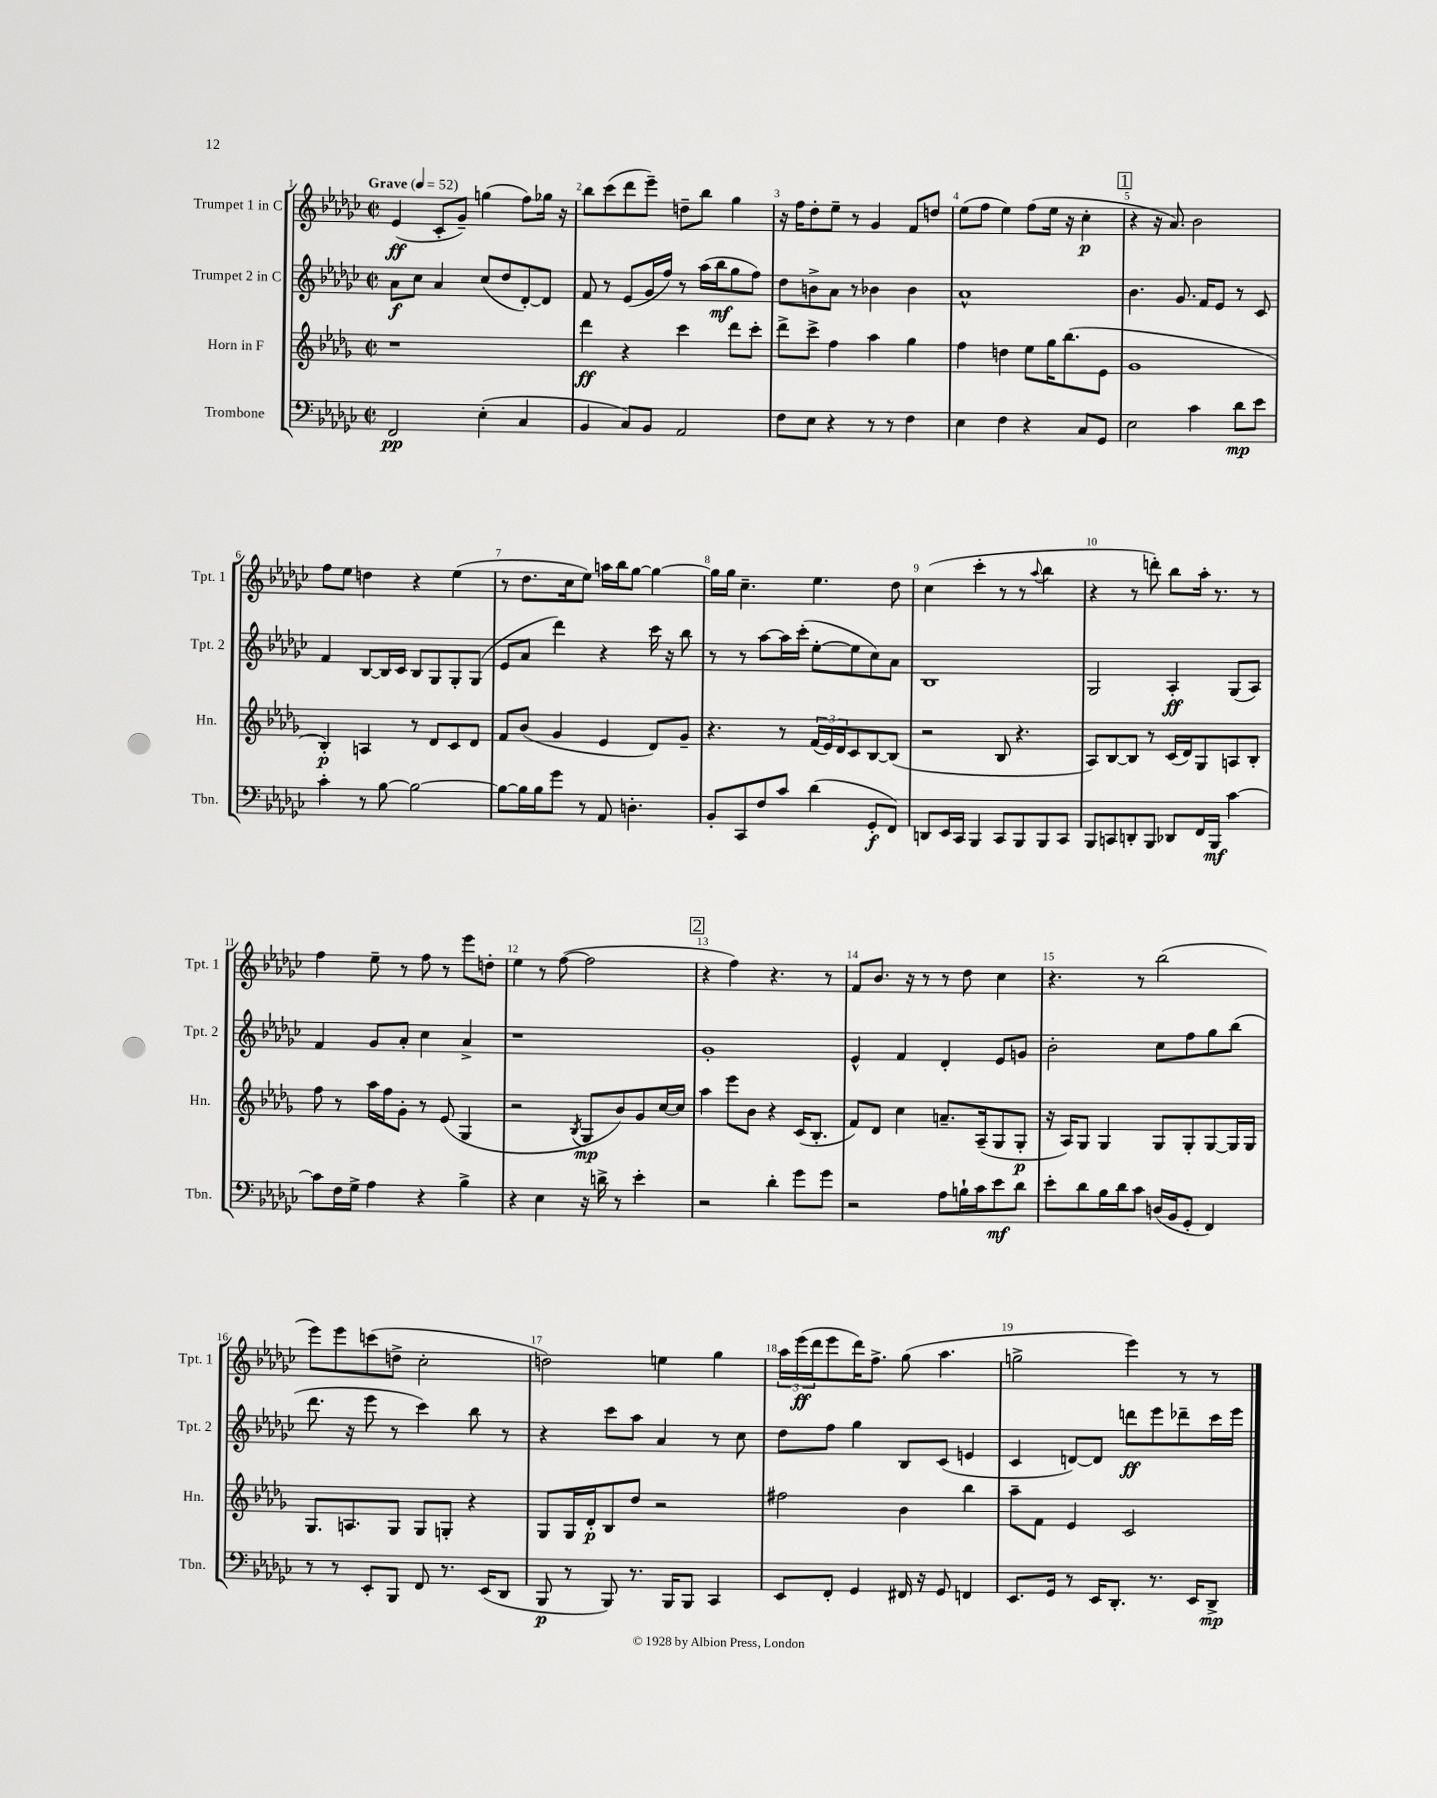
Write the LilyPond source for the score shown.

<<
\new StaffGroup <<
\new Staff = "s0" \with { instrumentName = "Trumpet 1 in C" shortInstrumentName = "Tpt. 1" } {
    \clef treble \key ges \major \defaultTimeSignature \time 2/2 \tempo "Grave" 4 = 52
    ees'4\ff( ces'8-. ges'8--) g''4( f''8) ges''16 r16 |
    bes''8 ces'''8( des'''8 ees'''8--) d''8-- bes''8 ges''4 |
    r16 f''16 des''8-. ees''8-- r8 ges'4 f'8 d''8 |
    ees''8( f''8 ees''4) f''8( ees''16 r16 ces''4-.\p |
    \mark \markup { \box "1" } r4 r16 aes'8.) bes'2 |
    f''8 ees''8 d''4 r4 ees''4( |
    r8 des''8. ces''16 ees''8) a''16 bes''16 ges''8~ ges''4~ |
    ges''16 ges''16 ces''4.-- ees''4. des''8 |
    ces''4( ces'''4-. r8 r8 \appoggiatura { aes''8 } bes''4 |
    r4 r8 d'''8-.) bes''8 aes''16-. r8. r8 |
    f''4 ees''8-- r8 f''8 r8 ees'''8 d''8-. |
    ees''4 r8 f''8~( f''2 |
    \mark \markup { \box "2" } r4 f''4) r4. r8 |
    f'8 bes'8. r16 r8 r8 des''8 ces''4 |
    r4. r8 bes''2( |
    ees'''8) ees'''8 c'''8( d''8-> ces''2-. |
    d''2) e''4 ges''4 |
    \tuplet 3/2 { aes''16 ees'''16\ff( des'''16 } ees'''8 des'''16) f''8.-> ges''8( aes''4. |
    g''2-> ees'''4) r8 r8 \bar "|." |
}
\new Staff = "s1" \with { instrumentName = "Trumpet 2 in C" shortInstrumentName = "Tpt. 2" } {
    \clef treble \key ges \major \defaultTimeSignature \time 2/2
    aes'8\f ces''8 aes'4 ces''8( des''8 des'8~-.) des'8 |
    f'8 r8 ees'8( ges'16 f''16) r8 aes''16( bes''16\mf ges''8 f''8) |
    des''8 b'8-> aes'8 r8 bes'4 bes'4 |
    aes'1-^ |
    \mark \markup { \box "1" } bes'4. ges'8. f'16 ees'8 r8 ces'8 |
    f'4 bes8~ bes16 ces'16 bes8 ges8 ges8-. ges8( |
    ees'8 aes'8 des'''4) r4 ces'''16 r16 bes''8 |
    r8 r8 aes''8~ aes''16 ces'''16-.( ees''8~-. ees''8 ces''8) aes'8 |
    bes1 |
    ges2 aes4-.\ff ges8( aes8) |
    f'4 ges'8 aes'8-. ces''4 aes'4-> |
    r1 |
    \mark \markup { \box "2" } ges'1-. |
    ees'4-^ f'4 des'4-. ees'8 g'8 |
    bes'2-. ces''8 f''8 ges''8 bes''8( |
    des'''8. r16 ees'''8 r8 ces'''4) bes''8 r8 |
    r4 ces'''8 aes''8 aes'4 r8 ces''8 |
    des''8 f''8 ges''4 bes8 ces'8( e'4 |
    ces'4 d'8~) d'8 d'''8\ff ees'''8 des'''8-- ces'''16 ees'''16 \bar "|." |
}
\new Staff = "s2" \with { instrumentName = "Horn in F" shortInstrumentName = "Hn." } {
    \clef treble \key des \major \defaultTimeSignature \time 2/2
    r1 |
    des'''4\ff r4 c'''4 des'''8 c'''8-. |
    des'''8-> c'''8-> f''4 aes''4 ges''4 |
    f''4 d''4 ees''8 ges''16 bes''8.( ees'8 |
    \mark \markup { \box "1" } ges'1 |
    bes4-.\p) a4 r8 des'8 c'8 des'8 |
    f'8 bes'8( ges'4 ees'4 des'8) ges'8-- |
    r4. r8 \tuplet 3/2 { f'16( ees'16) des'16 } c'8 bes8~ bes8( |
    r2 bes8 r4. |
    aes8) bes8~ bes8 r8 c'16( des'16) ges8 a8 bes8-. |
    f''8 r8 aes''16 f''16 ges'8-. r8 ees'8( ges4 |
    r2 \acciaccatura { bes8 } ges8\mp bes'8) ges'8 c''16~ c''16 |
    \mark \markup { \box "2" } aes''4 ees'''8 bes'8 r4 c'16( bes8.-. |
    f'8) des'8 c''4 a'8.-- aes16--( ges8 ges8-.\p |
    r16 aes16) ges8 ges4 ges8 ges8-. ges8~ ges16 ges16 |
    ges8. a8. ges8 ges8 g8-. r4 |
    ges8 ges16 des'16-.\p bes8 des''8 r2 |
    fis''2 bes'4 bes''4 |
    aes''8-- f'8 ees'4 c'2 \bar "|." |
}
\new Staff = "s3" \with { instrumentName = "Trombone" shortInstrumentName = "Tbn." } {
    \clef bass \key ges \major \defaultTimeSignature \time 2/2
    f,2\pp ees4-.( ces4 |
    bes,4 ces8) bes,8 aes,2 |
    f8 ees8 r4 r8 r8 f4 |
    ees4 f4 r4 ces8 ges,8 |
    \mark \markup { \box "1" } ees2 ces'4 des'8\mp ees'8 |
    ces'4-. r8 bes8~ bes2~ |
    bes8~ bes16 bes16 ges'8 r8 aes,8 d4.-. |
    bes,8-. ces,8 f8 ces'8 des'4( ges,8-.\f f,8) |
    d,8 ees,16 ces,16 bes,,4 ces,8 bes,,8 bes,,8 ces,8 |
    bes,,8 c,8 d,8-. bes,,8 des,8 f,16 bes,,16\mf ces'4~ |
    ces'8 f16 ges16-> aes4 r4 bes4-> |
    r4 ees4 r16 d'16-> r8 ees'4-. |
    \mark \markup { \box "2" } r2 des'4-. ges'8 ges'8 |
    r2 aes8 b16-! ces'16 ees'8\mf des'8 |
    ees'8-. des'8 bes16 des'16 ces'8 d16( bes,16 ges,8-. f,4) |
    r8 r8 ees,8-. bes,,8 f,8 r8. ees,16( des,8 |
    bes,,8\p r8 bes,,8) r8. bes,,16 bes,,8 ces,4 |
    ees,8 f,8-. ges,4 fis,16 r16 ges,8 f,4 |
    ees,8. ges,16 r8 ees,16 des,8.-. r8. ees,16 des,8->\mp \bar "|." |
}
>>
>>
\layout { \context { \Score \override BarNumber.break-visibility = ##(#f #t #t) barNumberVisibility = #all-bar-numbers-visible } }
